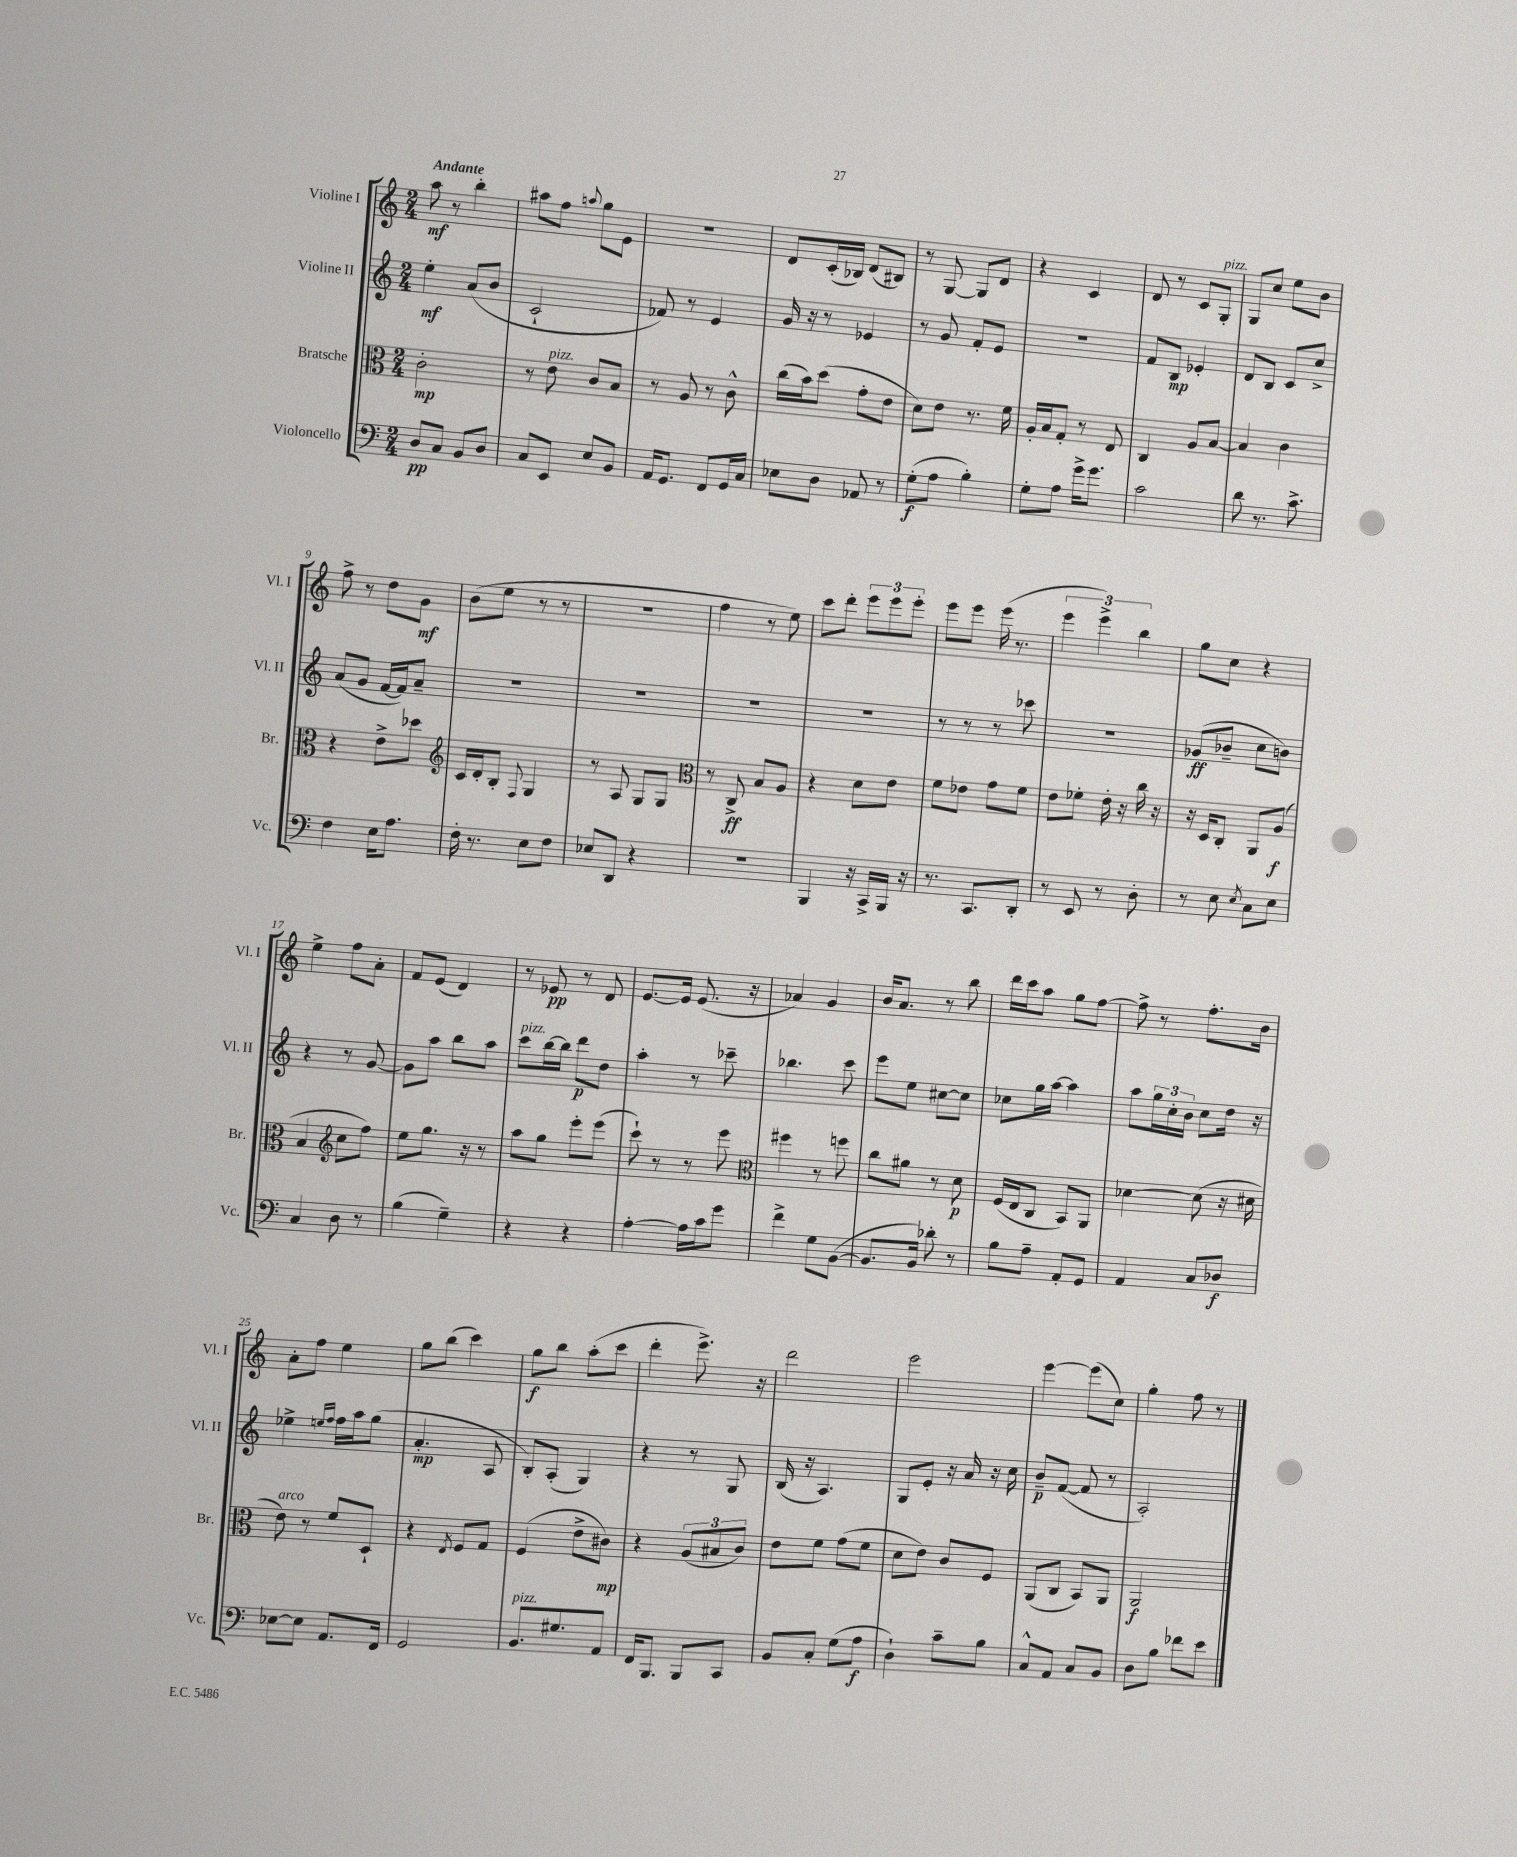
<<
\new StaffGroup <<
\new Staff = "s0" \with { instrumentName = "Violine I" shortInstrumentName = "Vl. I" } {
    \clef treble \key c \major \numericTimeSignature \time 2/4 \tempo "Andante"
    a''8\mf r8 b''4-. |
    ais''8 f''8 \appoggiatura { a''8 } g''8 e'8 |
    R2 |
    d'8 c'16-.( bes16) d'8( bis8) |
    r8 g8~ g8 d'8 |
    r4 c'4 |
    d'8 r8 c'8 g8-.^\markup { \italic "pizz." } |
    g8 c''8 e''8 b'8 |
    f''8-> r8 d''8 g'8\mf |
    b'8( e''8 r8 r8 |
    r2 |
    f''4 r8 e''8) |
    c'''8 d'''8-. \tuplet 3/2 { e'''8 e'''8 e'''8-. } |
    e'''8 e'''8 e'''16( r8. |
    \tuplet 3/2 { e'''4 e'''4->) b''4 } |
    g''8 c''8 r4 |
    e''4-> f''8 a'8-. |
    f'8 e'8( d'4) |
    r8 ees'8\pp r8 d'8 |
    e'8.~ e'16 e'8.( r16 |
    aes'4) g'4 |
    b'16 a'8. r8 b''8 |
    d'''16 c'''16 a''8 g''8 f''8~ |
    f''8-> r8 f''8.-. b'16 |
    a'8-. f''8 e''4 |
    g''8 b''8( c'''4) |
    g''8\f b''8 a''8-.( c'''8 |
    d'''4-. e'''8.->) r16 |
    d'''2 |
    e'''2 |
    e'''4~ e'''8( c''8) |
    g''4-. f''8 r8 \bar "|." |
}
\new Staff = "s1" \with { instrumentName = "Violine II" shortInstrumentName = "Vl. II" } {
    \clef treble \key c \major \numericTimeSignature \time 2/4
    e''4-.\mf a'8( b'8 |
    c'2-! |
    fes'8) r8 e'4 |
    g'16 r16 r8 ees'4 |
    r8 g'8 f'8-. e'8 |
    r2 |
    f'8 b8\mp ees'4-. |
    d'8 b8 c'8 c''8-> |
    a'8( g'8 f'16~ f'16) a'8-- |
    R2 |
    R2 |
    R2 |
    R2 |
    r8 r8 r8 ces'''8 |
    R2 |
    ges'8\ff( bes'8-- c''8 b'8) |
    r4 r8 g'8~ |
    g'8 a''8 b''8 a''8 |
    c'''8^\markup { \italic "pizz." } b''16~ b''16 d'''8\p d''8 |
    a''4-. r8 ces'''8-- |
    bes''4. c'''8 |
    e'''8 e''8 cis''8~ cis''8 |
    ces''8 g''16 a''16~ a''4 |
    a''8 \tuplet 3/2 { g''16 c''16-. b'16 } c''8 d''16 r16 |
    ees''4-> \grace { e''16 f''16 } f''16 a''16 g''8( |
    a'4.-.\mp a8 |
    b8-.) a8-.( g4) |
    r4 r8 g8 |
    b16( r16 a4.) |
    g8 e'8-. r16 a'16 r16 c''16 |
    b'8--\p f'8~( f'8 r8 |
    a2-.) \bar "|." |
}
\new Staff = "s2" \with { instrumentName = "Bratsche" shortInstrumentName = "Br." } {
    \clef alto \key c \major \numericTimeSignature \time 2/4
    c'2-.\mp |
    r8 e'8^\markup { \italic "pizz." } c'8 b8 |
    r8 a8 r8 c'8-^ |
    c''16( b'16) d''8( g'8-. e'8 |
    d'8) e'8 r8. f'16 |
    a16-. b16 g8-. r8 e8 |
    c4 a8 b8~ |
    b4 c'4 |
    r4 e'8-> des''8 |
    \clef treble c'16 d'16-. b8-. \appoggiatura { f8 } g4 |
    r8 a8 g8 g8 |
    \clef alto r8 c8->\ff b8 a8 |
    r4 d'8 e'8 |
    f'8 ees'8 g'8 f'8 |
    e'8 fes'8-. e'16-. r16 c''16 r16 |
    r16 d16 c8-. a,8 a8\f( |
    b4 \clef treble c''8 f''8) |
    e''8 g''8. r16 r8 |
    a''8 g''8 e'''8-. e'''8( |
    c'''8-!) r8 r8 e'''8 |
    \clef alto fis''4 r8 f''8 |
    c''8 ais'8 r8 d'8\p |
    f16( e16 c8 b,8) a,8 |
    des'4~ des'8( r16 dis'16 |
    e'8^\markup { \italic "arco" }) r8 f'8 d8-! |
    r4 \acciaccatura { e8 } f8 g8 |
    f4( e'8-> cis'8\mp) |
    r4 \tuplet 3/2 { a8( bis8 c'8) } |
    e'8 f'8 g'8( f'8 |
    d'8 e'8) c'8 f8 |
    a,8( c8 b,8) a,8 |
    a,2\f \bar "|." |
}
\new Staff = "s3" \with { instrumentName = "Violoncello" shortInstrumentName = "Vc." } {
    \clef bass \key c \major \numericTimeSignature \time 2/4
    d8\pp c8 b,8 d8 |
    c8 e,8 e8 b,8 |
    a,16 g,8. f,8 g,16 c16 |
    ees8 d8 aes,8 r8 |
    g8-.\f( a8 b4-.) |
    g8-. a8 g'16-> g'8. |
    c'2 |
    d'8 r8. c'8.-> |
    f4 e16 a8. |
    f16-. r8. e8 f8 |
    ees8 d,8 r4 |
    R2 |
    b,,4 r16 c,16-> b,,16 r16 |
    r8. c,8. d,8-. |
    r8 e,8 r8 d8-. |
    r8 e8 \acciaccatura { e8 } c8 e8 |
    c4 d8 r8 |
    b4( g4--) |
    r4 r4 |
    a4~-. a16 c'16 g'8 |
    f'4-> g8 b,8~( |
    b,8. b,16) des'8-. r8 |
    b8 a8-- a,8-. g,8 |
    a,4 c8 des8\f |
    ees8~ ees8 a,8. f,16 |
    g,2 |
    b,8.^\markup { \italic "pizz." } gis8. a,8 |
    f,16 b,,8. b,,8 c,8 |
    b,8 c8-. g8( a8\f |
    d4-!) c'8-- b8 |
    c8-^ a,8 c8 b,8 |
    d8 b8 fes'8 e'8 \bar "|." |
}
>>
>>
